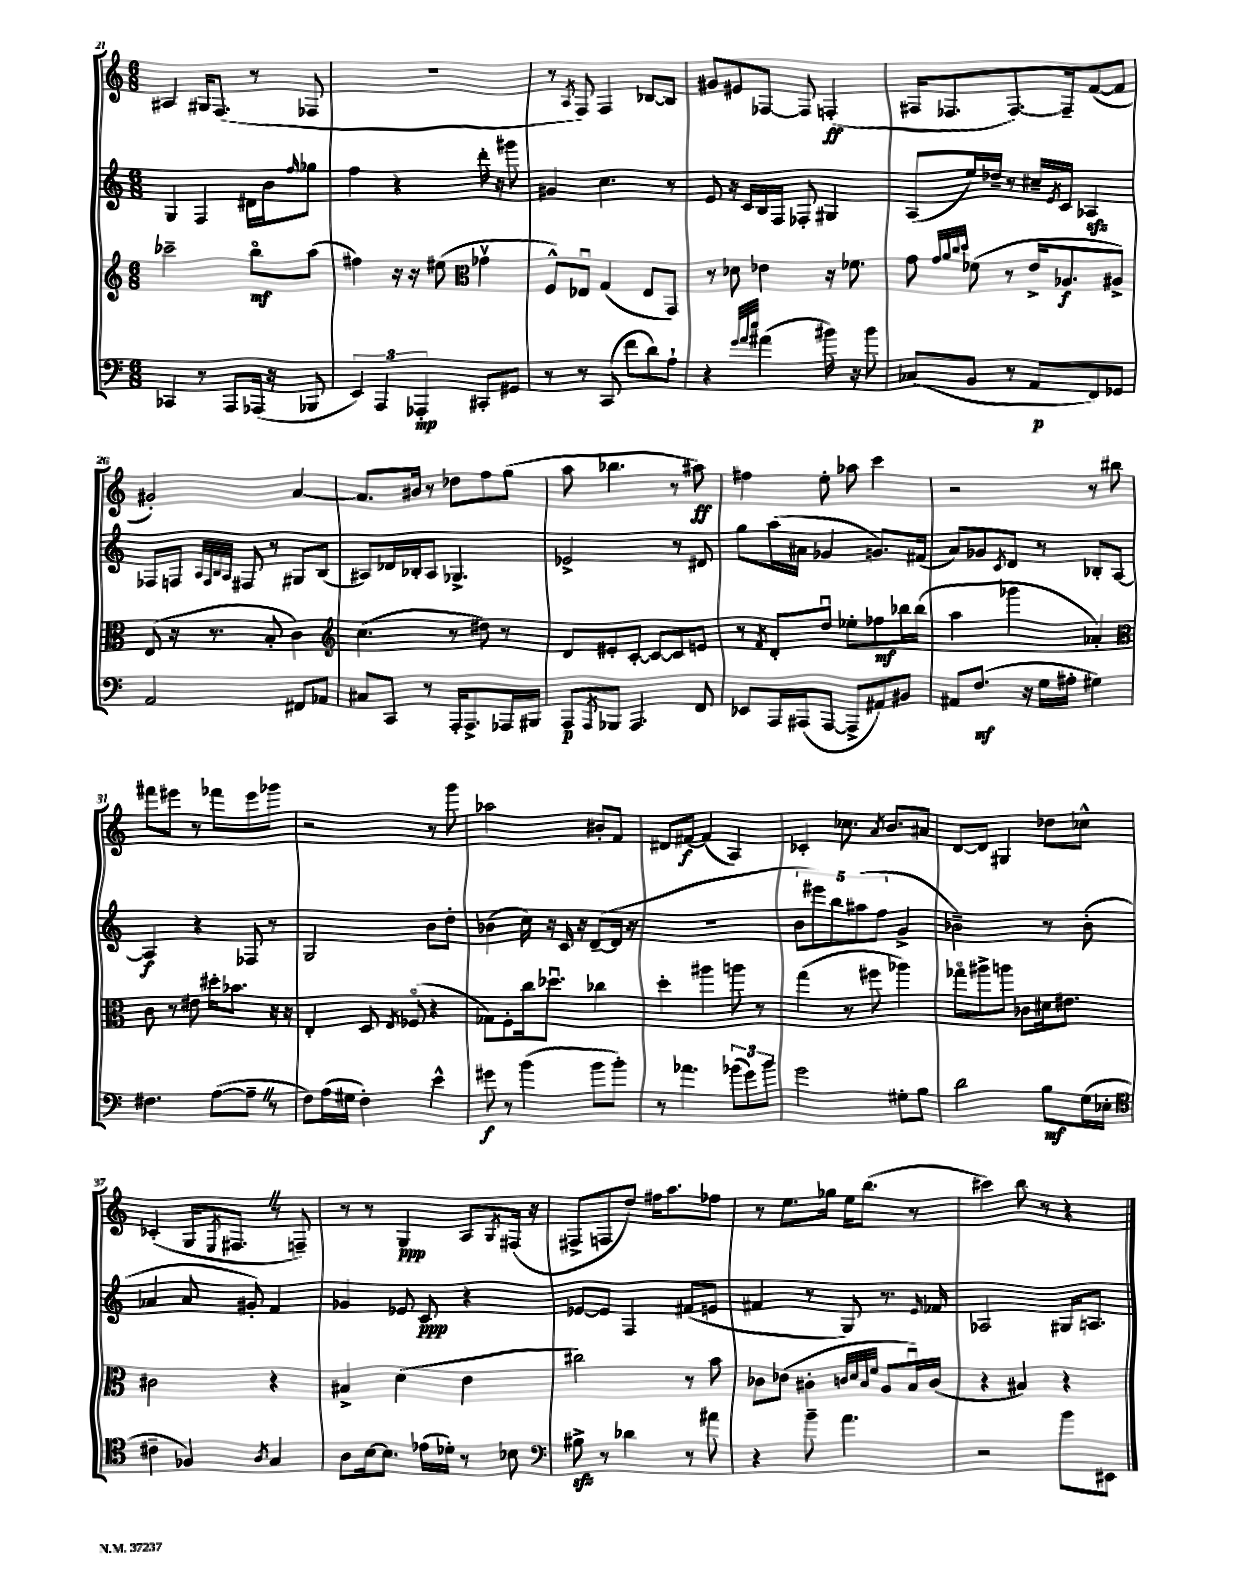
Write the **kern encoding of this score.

**kern	**dynam	**kern	**dynam	**kern	**dynam	**kern	**dynam
*part4	*part4	*part3	*part3	*part2	*part2	*part1	*part1
*staff4	*staff4	*staff3	*staff3	*staff2	*staff2	*staff1	*staff1
*clefF4	*	*clefG2	*	*clefG2	*	*clefG2	*
*k[]	*	*k[]	*	*k[]	*	*k[]	*
*M6/8	*	*M6/8	*	*M6/8	*	*M6/8	*
=21	=21	=21	=21	=21	=21	=21	=21
4CC-X/	.	2ccc-X~\	.	4G/	.	4A#X/	.
8r	.	.	.	4F/	.	16G#X/KL	.
.	.	.	.	.	.	(8.F/J	.
8AAA/L	.	.	.	.	.	.	.
(16AAA-X/Jk	.	8bb\L	mf	16d#X\LL	.	8r	.
16r	.	.	.	16b\J	.	.	.
.	.	.	.	16qqff/	.	.	.
8BBB-X/	.	(8aa\J	.	8gg-X\J	.	8F-X/	.
=22	=22	=22	=22	=22	=22	=22	=22
6EE/)	.	4ff#X\)	.	4ff\	.	2.r	.
6AAA/	.	.	.	.	.	.	.
.	.	16r	.	4r	.	.	.
.	.	16r	.	.	.	.	.
6AAA-X'/	mp	.	.	.	.	.	.
.	.	(8ee#X\	.	.	.	.	.
*	*	*clefC3	*	*	*	*	*
8CC#X'/L	.	4g-Xv\	.	16ddd'\	.	.	.
.	.	.	.	16r	.	.	.
8GG#X/J	.	.	.	8ggg#X\	.	.	.
=23	=23	=23	=23	=23	=23	=23	=23
8r	.	8F^^/L)	.	4g#X/	.	8r	.
.	.	.	.	.	.	8qA/	.
8r	.	8E-Xu/J	.	.	.	8F/)	.
(8CC/	.	(4G/	.	4.cc\	.	4F/	.
8f\L	.	.	.	.	.	.	.
8d\)	.	8E-/L	.	.	.	[8B-X/L	.
8A`\J	.	8GG/J)	.	8r	.	8B-/J]	.
=24	=24	=24	=24	=24	=24	=24	=24
4r	.	8r	.	8e/	.	8g#X/L	.
.	.	8d-X\	.	16r	.	8e#X/	.
.	.	.	.	16c/LL	.	.	.
32qqg/LLL	.	.	.	.	.	.	.
32qqa/	.	.	.	.	.	.	.
32qqee/JJJ	.	.	.	.	.	.	.
(4a#X\	.	4e-X\	.	16B/	.	[8F-X/J	.
.	.	.	.	16F/JJ	.	.	.
.	.	.	.	8F-X'/	.	8F-/]	.
16b#X\)	.	16r	.	4G#X/	.	(4Fn'/	ff
16r	.	8.f-X\	.	.	.	.	.
8b#\	.	.	.	.	.	.	.
=25	=25	=25	=25	=25	=25	=25	=25
(8C-X/L	.	8g\	.	(8A/L	.	16F#X/KL	.
.	.	.	.	.	.	8.F-X/	.
.	.	32qqg/LLL	.	.	.	.	.
.	.	32qqa/	.	.	.	.	.
.	.	32qqcc/	.	.	.	.	.
.	.	32qqdd/JJJ	.	.	.	.	.
8BB/J	.	(8f-X\	.	16ee/L)	.	.	.
.	.	.	.	16dd-X~/JJ	.	.	.
8r	.	8r	.	8r	.	[8.F-/)	.
8AA/L	p	16e^/KL	.	16cc#X~/LL	.	.	.
.	.	.	.	8qe/	.	.	.
.	.	8.A-X/	f	16c/JJ	.	16F-~/k]	.
8FF/)	.	.	.	4A-Xzz/	.	([8f/	.
8GG-X/J	.	8A#X^/J)	.	.	.	8f/J]	.
!!LO:LB:g=z
=26	=26	=26	=26	=26	=26	=26	=26
2AA/	.	(8E/	.	8F-X/L	.	2g#X'/)	.
.	.	16r	.	8Fn/J	.	.	.
.	.	8.r	.	.	.	.	.
.	.	.	.	32qqA/LLL	.	.	.
.	.	.	.	32qqF/	.	.	.
.	.	.	.	32qqB/	.	.	.
.	.	.	.	32qqA/JJJ	.	.	.
.	.	.	.	8F#X/	.	.	.
.	.	8B'/	.	8r	.	.	.
8FF#X/L	.	4c\)	.	8G#X/L	.	[4a/	.
8AA-X/J	.	.	.	(8B/J	.	.	.
=27	=27	=27	=27	=27	=27	=27	=27
*	*	*clefG2	*	*	*	*	*
8C#X/L	.	(4.cc\	.	8A#X/L)	.	8.a/L]	.
8CC/J	.	.	.	16d-X/L	.	.	.
.	.	.	.	16B-X'/J	.	16b#X/Jk	.
8r	.	.	.	8A#/J	.	8r	.
16AAA'/KL	.	8r	.	4.G-X^/	.	8dd-X\L	.
8.AAA^/	.	.	.	.	.	.	.
.	.	8dd#X\)	.	.	.	8ff\	.
16AAA-X/L	.	8r	.	.	.	(8gg\J	.
16BBB#X/JJ	.	.	.	.	.	.	.
=28	=28	=28	=28	=28	=28	=28	=28
8AAA/L	p	8d/L	.	2e-X^/	.	8aa\	.
8qAAA/	.	.	.	.	.	.	.
8BBB-X/J	.	8e#X'/	.	.	.	4.bb-X\	.
4.AAA/	.	[8c'/J	.	.	.	.	.
.	.	8c/L_	.	.	.	.	.
.	.	8c/]	.	8r	.	8r	.
8FF/	.	8en/J	.	8d#X/	.	8aa#X\)	ff
=29	=29	=29	=29	=29	=29	=29	=29
8EE-X/L	.	8r	.	8gg\L	.	4ff#X\	.
.	.	8qf/	.	.	.	.	.
16AAA/L	.	8d'/L	.	(16aa\L	.	.	.
(16AAA#X/J	.	.	.	16a#X\JJ	.	.	.
[8AAA#/J	.	8ddu/J	.	4g-X/	.	8ee'\	.
8AAA#^/L]	.	8ee-X'\L	.	.	.	8aa-X\	.
8AA#X/)	.	8ff-X\	mf	8.gn/L)	.	4ccc\	.
8BB#X/J	.	16bb-X\L	.	.	.	.	.
.	.	(16bb-\JJ	.	(16f#X/Jk	.	.	.
=30	=30	=30	=30	=30	=30	=30	=30
8AA#X/L	.	4aa\	.	8a/L)	.	2r	.
(8.F/J	mf	.	.	8g-X/	.	.	.
.	.	.	.	8qc/	.	.	.
.	.	4ggg-X\	.	8d/J	.	.	.
16r	.	.	.	.	.	.	.
16G\LL	.	.	.	8r	.	.	.
16A#X'\JJ	.	.	.	.	.	.	.
4G#X\)	.	4a-X'/)	.	8B-X'/L	.	8r	.
.	.	.	.	[8A/J	.	8bb#X\	.
!!LO:LB:g=z
=31	=31	=31	=31	=31	=31	=31	=31
*	*	*clefC3	*	*	*	*	*
4.F#X\	.	8c\	.	4A/]	f	8fff#X\L	.
.	.	8r	.	.	.	8eee#X\J	.
.	.	8e#X\	.	4r	.	8r	.
([8A\L	.	16dd#X'\KL	.	.	.	8fff-X\L	.
.	.	8.b-X\J	.	.	.	.	.
8A~Z\J]	.	.	.	8F-X/	.	8eee#\	.
8r	.	16r	.	8r	.	8ggg-X\J	.
.	.	16r	.	.	.	.	.
=32	=32	=32	=32	=32	=32	=32	=32
8F\L)	.	4E'/	.	2G/	.	2r	.
(16A\L	.	.	.	.	.	.	.
16G#X\JJ	.	.	.	.	.	.	.
4F'\)	.	8D/	.	.	.	.	.
.	.	8qE/	.	.	.	.	.
.	.	(8F-X/	.	.	.	.	.
4e^^\	.	4r	.	8b\L	.	8r	.
.	.	.	.	8dd'\J	.	8ggg\	.
=33	=33	=33	=33	=33	=33	=33	=33
8g#X\	f	8G-X\L)	.	(4b-X\	.	2aa-X\	.
8r	.	8F'\	.	.	.	.	.
(4b\	.	16cc\k	.	16cc\)	.	.	.
.	.	8.dd-Xu\J	.	16r	.	.	.
.	.	.	.	16c/	.	.	.
.	.	.	.	16r	.	.	.
8b\L	.	4cc-X\	.	([8d~/L	.	8b#X'/L	.
8b'\J)	.	.	.	16d/Jk]	.	8f/J	.
.	.	.	.	16r	.	.	.
=34	=34	=34	=34	=34	=34	=34	=34
8r	.	4dd'\	.	2.r	.	8d#X/L	.
4.a-X\	.	.	.	.	.	[8f#X/J	f
.	.	4aa#X\	.	.	.	(4f#/]	.
(12b-X\L	.	8aan\	.	.	.	4A/)	.
12g\)	.	.	.	.	.	.	.
.	.	8r	.	.	.	.	.
12b-\J	.	.	.	.	.	.	.
=35	=35	=35	=35	=35	=35	=35	=35
2g\	.	(4gg\	.	10b\L	.	4c-X'/	.
.	.	.	.	10eee#X\)	.	.	.
.	.	.	.	10bb\	.	.	.
.	.	8r	.	.	.	8.cc-X\	.
.	.	.	.	(10aa#X\	.	.	.
.	.	8ff#X\	.	.	.	.	.
.	.	.	.	10ff\J	.	.	.
.	.	.	.	.	.	8qa/	.
.	.	.	.	.	.	8.b/L	.
8G#X'\L	.	4aa-X\)	.	4g^/	.	.	.
8B\J	.	.	.	.	.	8a#X/J	.
=36	=36	=36	=36	=36	=36	=36	=36
2d\	.	8gg-X\L	.	2b-X~\)	.	[8d/L	.
.	.	8aa#X^\	.	.	.	8d/J]	.
.	.	8aan\J	.	.	.	4G#X/	.
.	.	8c-X\L	.	.	.	.	.
8B\L	mf	16d#X\k	.	8r	.	8dd-X\L	.
.	.	8.e#X\J	.	.	.	.	.
(16G\L	.	.	.	(8b-'\	.	8cc-X^^\J	.
16E-X'\JJ	.	.	.	.	.	.	.
!!LO:LB:g=z
=37	=37	=37	=37	=37	=37	=37	=37
*clefC4	*	*	*	*	*	*	*
4c#X~\	.	2c#X\	.	4a-X/	.	(4c-X'/	.
4F-X/)	.	.	.	8a-/	.	16G/KL	.
.	.	.	.	.	.	8qE/	.
.	.	.	.	.	.	8.F#XZ/J	.
.	.	.	.	8g#X'/)	.	.	.
8qA/	.	.	.	.	.	.	.
4G/	.	4r	.	4f/	.	8r	.
.	.	.	.	.	.	8Fn~/)	.
=38	=38	=38	=38	=38	=38	=38	=38
8A\L	.	4B#X^/	.	4g-X/	.	8r	.
[16B\k	.	.	.	.	.	8r	.
8.B\J]	.	.	.	.	.	.	.
.	.	(4d\	.	8e-X/	.	4G/	ppp
(16e-X\LL	.	.	.	8c/	ppp	.	.
16d-X'\JJ)	.	.	.	.	.	.	.
8r	.	4e\	.	4r	.	8A/L	.
.	.	.	.	.	.	8qG/	.
8B-X\	.	.	.	.	.	(16F#X/Jk	.
.	.	.	.	.	.	16r	.
=39	=39	=39	=39	=39	=39	=39	=39
*clefF4	*	*	*	*	*	*	*
8B#Xzz^\	.	2cc#X\)	.	[8e-X/L	.	8F#X^/L	.
8r	.	.	.	8e-/J]	.	8Fn/	.
4d-X\	.	.	.	4F/	.	8dd/J)	.
.	.	.	.	.	.	16ff#X\KL	.
.	.	.	.	.	.	8.aa\	.
8r	.	8r	.	(8f#X/L	.	.	.
8a#X\	.	8b\	.	8en/J	.	8ff-X\J	.
=40	=40	=40	=40	=40	=40	=40	=40
4r	.	8c-X\L	.	4f#X/	.	8r	.
.	.	(8e-X\J	.	.	.	8.ee\L	.
8b~\	.	4c#X'\	.	8r	.	.	.
.	.	.	.	.	.	16gg-X\Jk	.
4.a\	.	.	.	8G/)	.	16ee\KL	.
.	.	.	.	.	.	(8.bb\J	.
.	.	32qqcn/LLL	.	.	.	.	.
.	.	32qqd/	.	.	.	.	.
.	.	32qqB/	.	.	.	.	.
.	.	32qqf/JJJ	.	.	.	.	.
.	.	8A/L	.	8.r	.	.	.
.	.	16Bu/L)	.	.	.	8r	.
.	.	.	.	16qqe/	.	.	.
.	.	(16c/JJ	.	16f-X/	.	.	.
=41	=41	=41	=41	=41	=41	=41	=41
2r	.	4r	.	2A-X/	.	4ccc#X\)	.
.	.	4B#X/)	.	.	.	8bb\	.
.	.	.	.	.	.	8r	.
8b\L	.	4r	.	16G#X/KL	.	4r	.
.	.	.	.	8.An/J	.	.	.
8EE#X\J	.	.	.	.	.	.	.
==	==	==	==	==	==	==	==
*-	*-	*-	*-	*-	*-	*-	*-
